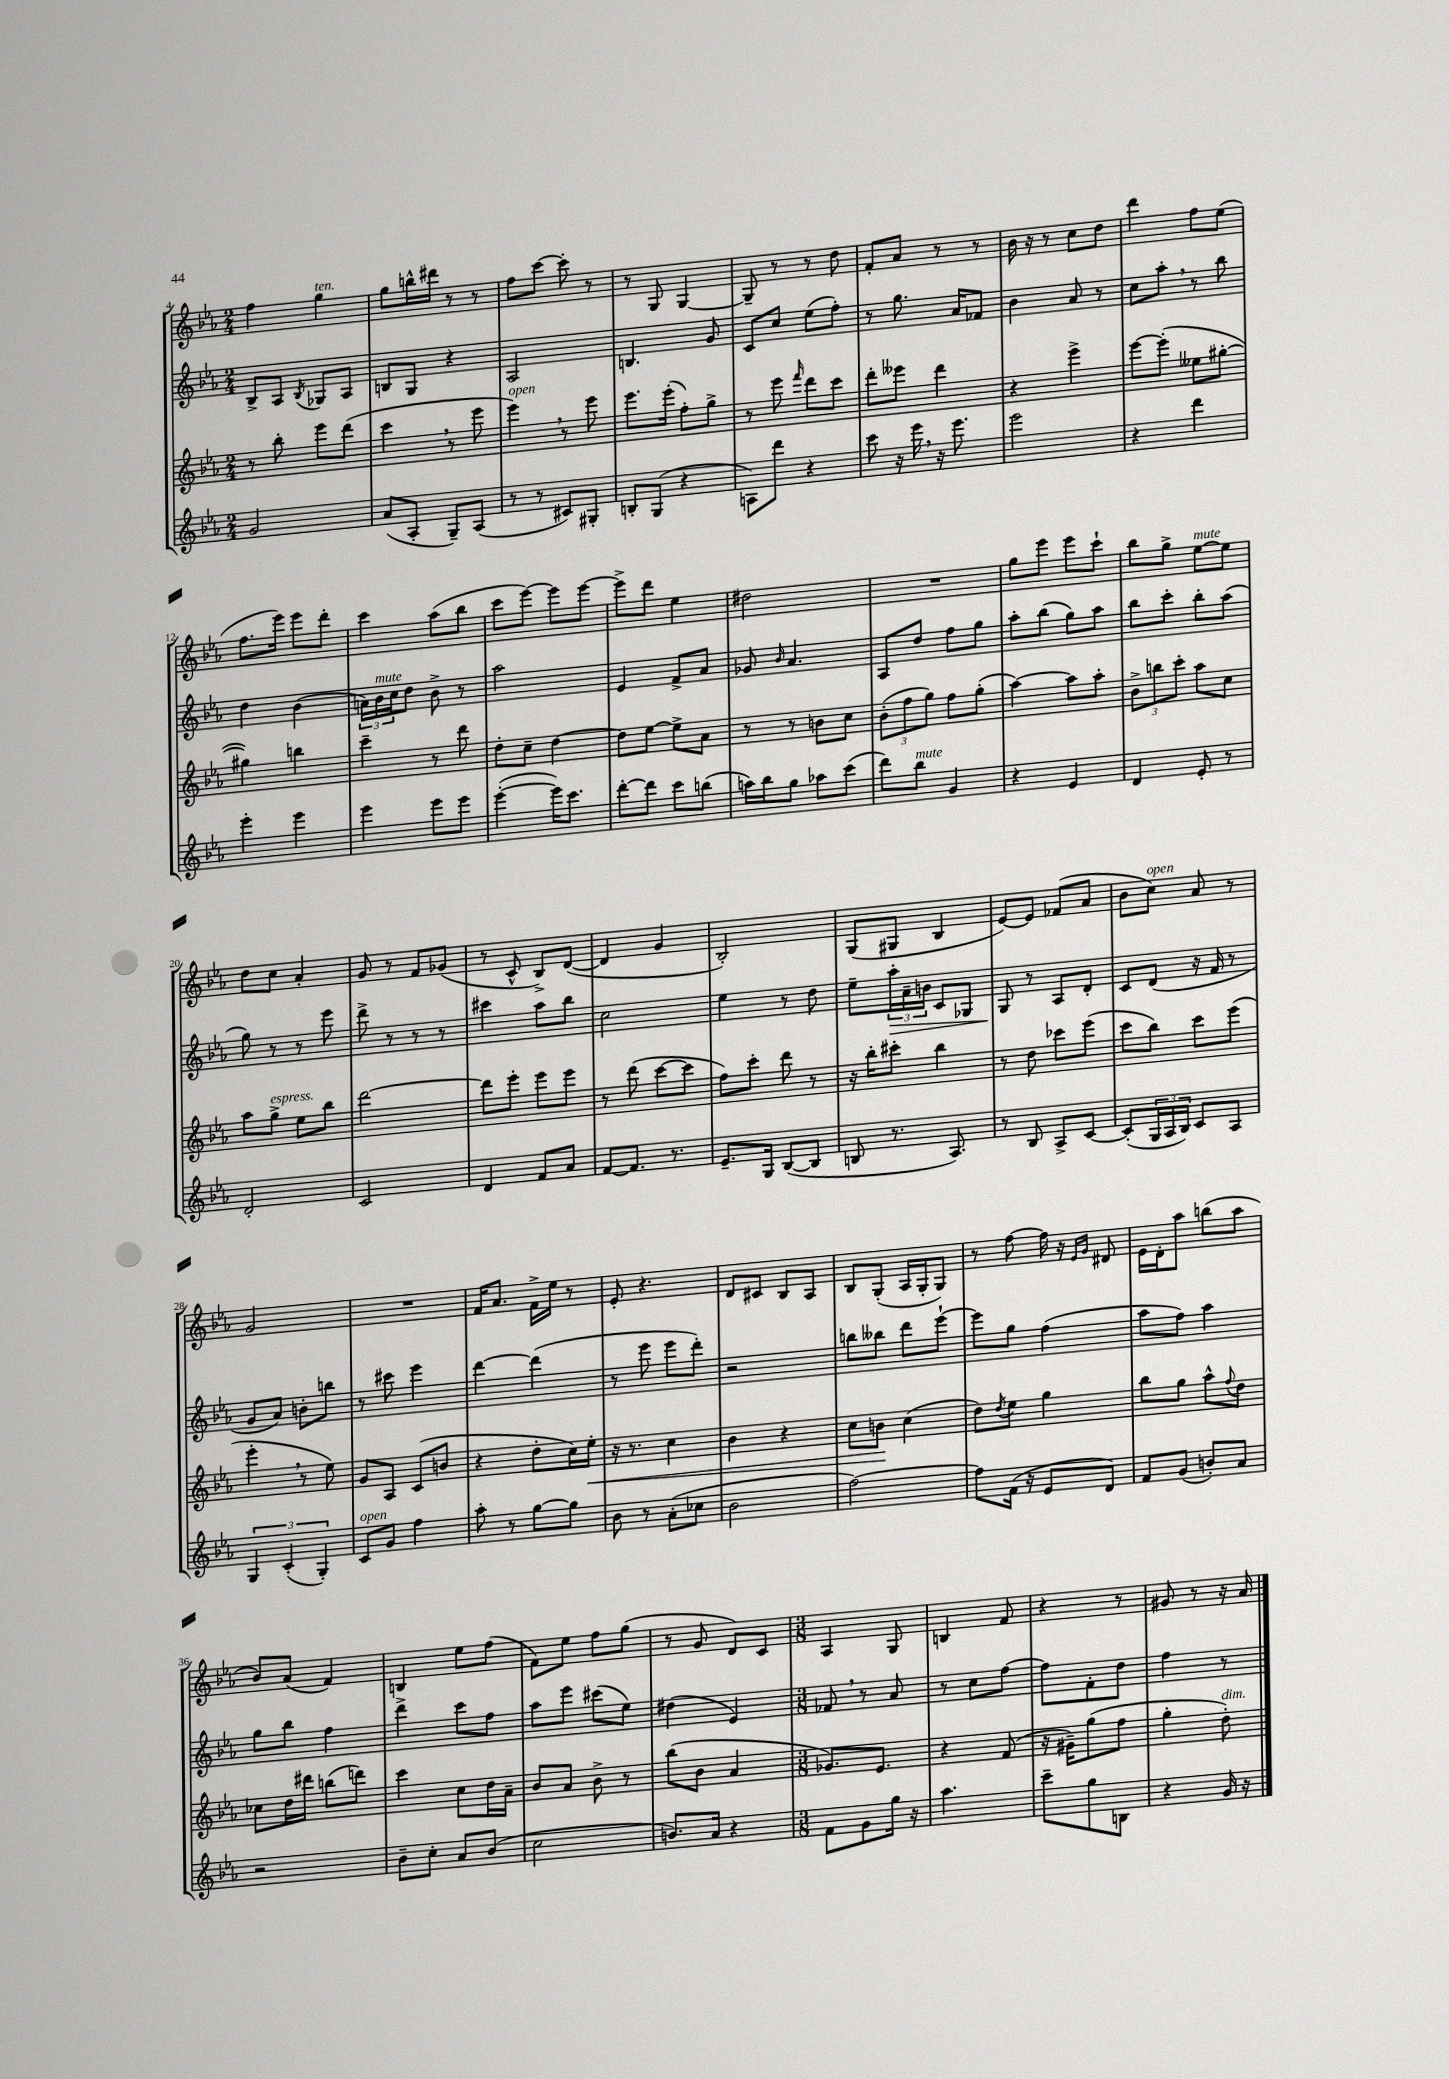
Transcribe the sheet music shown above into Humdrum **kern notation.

**kern	**kern	**kern	**kern
*staff4	*staff3	*staff2	*staff1
*clefG2	*clefG2	*clefG2	*clefG2
*k[b-e-a-]	*k[b-e-a-]	*k[b-e-a-]	*k[b-e-a-]
*M2/4	*M2/4	*M2/4	*M2/4
2g	8r	8B-^	4ff
.	8bb-'	8A-	.
.	.	8qB-	.
.	8eee-	8G-	4gg
.	(8ddd	8A-	.
=	=	=	=
(8a-	4ccc	8B	8gg
8A-'	.	8G	16bb^^
.	.	.	16ddd#
8G~)	8r	4r	8r
(8A-	8eee-	.	8r
=	=	=	=
8r	4eee-)	2A-	8ff
8r	.	.	[8ccc
8c#)	8r	.	8ccc']
8G#'	8eee-	.	8r
=	=	=	=
8B'	8.eee-	4.B	8r
(8G	.	.	8G
.	(16eee-'	.	.
4r	8ff')	.	[4G
.	8gg^	8g	.
=	=	=	=
8A)	8r	8c	8G~]
8ddd	8eee-	8cc	8r
.	16qqfff	.	.
4r	8ddd	(8ee-	8r
.	8ccc	8ff')	8dd
=	=	=	=
8ccc	8ddd'	8r	8f'
16r	8eee--	8.gg	8a-
16eee-	.	.	.
16r	4ddd	.	8r
8.eee-	.	16a-	.
.	.	8f-	8r
=	=	=	=
2eee-	4r	4b-	16b-
.	.	.	16r
.	.	.	8r
.	4eee-^	8a-	8cc
.	.	8r	8dd
=	=	=	=
4r	[8eee-	8cc	4ddd
.	(8eee-']	8aa-'	.
4ddd	8ee--	8r	8ff
.	[8gg#'	8bb-	(8ee-
=	=	=	=
4eee-'	4gg#])	4dd	8.ff
.	.	.	16eee-)
4eee-	4bb	(4b-	8eee-
.	.	.	8ddd'
=	=	=	=
4eee-	4ccc~	24a)	4ccc
.	.	24b-	.
.	.	24cc	.
.	.	8dd	.
8eee-	8r	8b-^	(8aa-
8eee-	8ddd	8r	8bb-
=	=	=	=
([4eee-'	8dd'	2aa-	8ccc
.	8cc~	.	[8eee-)
16eee-])	[4dd	.	8eee-]
8.ccc	.	.	.
.	.	.	[8eee-
=	=	=	=
[8ddd'	8dd]	4e-	8eee-^]
8ddd]	[8ee-	.	8ddd
8ccc	8ee-^]	8f^	4ee-
(8bb	8a-	8a-	.
=	=	=	=
16aa)	8r	8g-	2dd#
16bb-	.	.	.
.	.	16qqb-	.
8gg	8r	4.a-	.
8aa-	8b	.	.
(8ccc	8cc	.	.
=	=	=	=
8ddd)	(12b-'	8A-	2r
.	12ff	.	.
8bb-	.	8dd	.
.	12gg)	.	.
4g	8ff	8ff	.
.	(8gg'	8gg	.
=	=	=	=
4r	[4aa-)	8aa-'	8gg
.	.	(8bb-	8eee-
4e-	8aa-]	8gg)	8eee-
.	8aa-'	8aa-	8ccc`
=	=	=	=
4d	12b-^	8bb-	8bb-
.	12bb	.	.
.	.	8ccc'	8gg^
.	12ccc'	.	.
8e-'	8aa-	8bb-'	[8ee-
8r	8cc	(8aa-	8ee-]
=	=	=	=
2d'	8aa-	8gg)	8dd
.	8gg^	8r	8cc
.	8ee-	8r	4a-'
.	8bb-	8eee-	.
=	=	=	=
2c	[2ddd	8ddd^	8g
.	.	8r	8r
.	.	8r	8f
.	.	8r	(8g-
=	=	=	=
4d	8ddd]	4ccc#	8r
.	8eee-'	.	8c^^
8f	8eee-	8aa-	8B-^)
8a-	8eee-	8bb-	([8d
=	=	=	=
[8f	8r	2cc	4d]
8.f]	(8ddd	.	.
.	[8ccc	.	4g
8.r	.	.	.
.	8ccc]	.	.
=	=	=	=
8.e-~	8ff)	4ee-	2B-')
.	8ccc'	.	.
16G	.	.	.
([8B-	8ddd	8r	.
8B-]	8r	8dd	.
=	=	=	=
8B	16r	8ee-~	(8G
.	16bb-'	.	.
8.r	8ccc#'	24aa-'	8G#
.	.	24a-~	.
.	.	24b	.
.	4bb-	8c	4B-
8.A-)	.	.	.
.	.	8G-	.
=	=	=	=
8r	8r	8G	[8e-)
8B-	8dd	8r	8e-]
8A-^	8ccc-	8A-	(8f-
[8c	(8eee-	8d'	8a-
=	=	=	=
(8c']	8ccc	8c	8b-
24G	8bb-)	(8d	8cc)
24A-	.	.	.
24B-)	.	.	.
8c	8ccc	16r	8a-
.	.	16f	.
8A-	(8eee-	8r	8r
=	=	=	=
6G	4eee-'	8g	2g
.	.	8a-)	.
(6c'	.	.	.
.	8r	8b'	.
6G')	.	.	.
.	8ee-)	8bb	.
=	=	=	=
8c	8g	8r	2r
8g	8A-	8ccc#	.
4ff	(8c	4eee-	.
.	8b	.	.
=	=	=	=
8aa-'	4r	[4ddd	16f
.	.	.	8.a-
8r	.	.	.
[8gg	8dd'	(4ddd]	16f^
.	.	.	16ee-
8gg]	16cc)	.	8r
.	16ee-'	.	.
=	=	=	=
8b-	16r	8r	8e-'
.	8.r	.	.
8r	.	8eee-	4.r
(8a-'	4cc	8eee-	.
8cc-	.	8ddd')	.
=	=	=	=
2b-	4b-	2r	8d
.	.	.	8c#
.	4r	.	8B-
.	.	.	8A-
=	=	=	=
[2ff)	8cc	8bb	8B-
.	8b	8bb--	(8G'
.	(4cc	8ddd	16A-
.	.	.	16G'
.	.	[8eee-`	8G)
=	=	=	=
8ff]	8dd)	8eee-]	8r
.	8qdd	.	.
(16f	8ee-	8gg	[8ff
16r	.	.	.
8e-	4gg	(4ff	16ff]
.	.	.	16r
.	.	.	16qqe-
.	.	.	16qqg
8d)	.	.	8d#
=	=	=	=
8f	8bb-	8aa-	16e-
.	.	.	16d'
(8g	8gg	8ff)	8aa-
8b')	8aa-^^	4aa-	(8bb
.	8qqff	.	.
8a-	8dd	.	8aa-
=	=	=	=
2r	8cc-	8gg	8b-)
.	16dd	8bb-	(8a-
.	16ddd#	.	.
.	(8bb	4ff	4f)
.	8ddd)	.	.
=	=	=	=
8b-~	4ccc	4ddd^	4B
8cc'	.	.	.
8a-	8cc	8ccc	8ee-
(8b-	16dd	8ff	(8ff
.	16a-~	.	.
=	=	=	=
2cc	8b-	8aa-	8f)
.	8a-	8eee-	8ee-
.	8b-^	(8ccc#	8ff
.	8r	8ee-)	(8gg
=	=	=	=
8.b)	(8bb-	(4dd#	8r
.	8b-	.	8g
16a-	.	.	.
4r	4a-	4e-)	8d)
.	.	.	8c
=	=	=	=
*M3/8	*M3/8	*M3/8	*M3/8
8f	8.g-)	8f-	4A-
8g	.	8r	.
.	8.e-	.	.
16gg	.	8a-	8G
16r	.	.	.
=	=	=	=
4.aa-	4r	8r	4B
.	.	8cc	.
.	(8f	[8ff	8f
=	=	=	=
8ccc~	16r	8ff]	4r
.	16g#~)	.	.
8gg	(8gg	8f'	.
8B	8ff	8dd	8r
=	=	=	=
4r	4gg'	4ff	8g#
.	.	.	8r
16g	8dd')	8r	16r
16r	.	.	16a-
==	==	==	==
*-	*-	*-	*-
